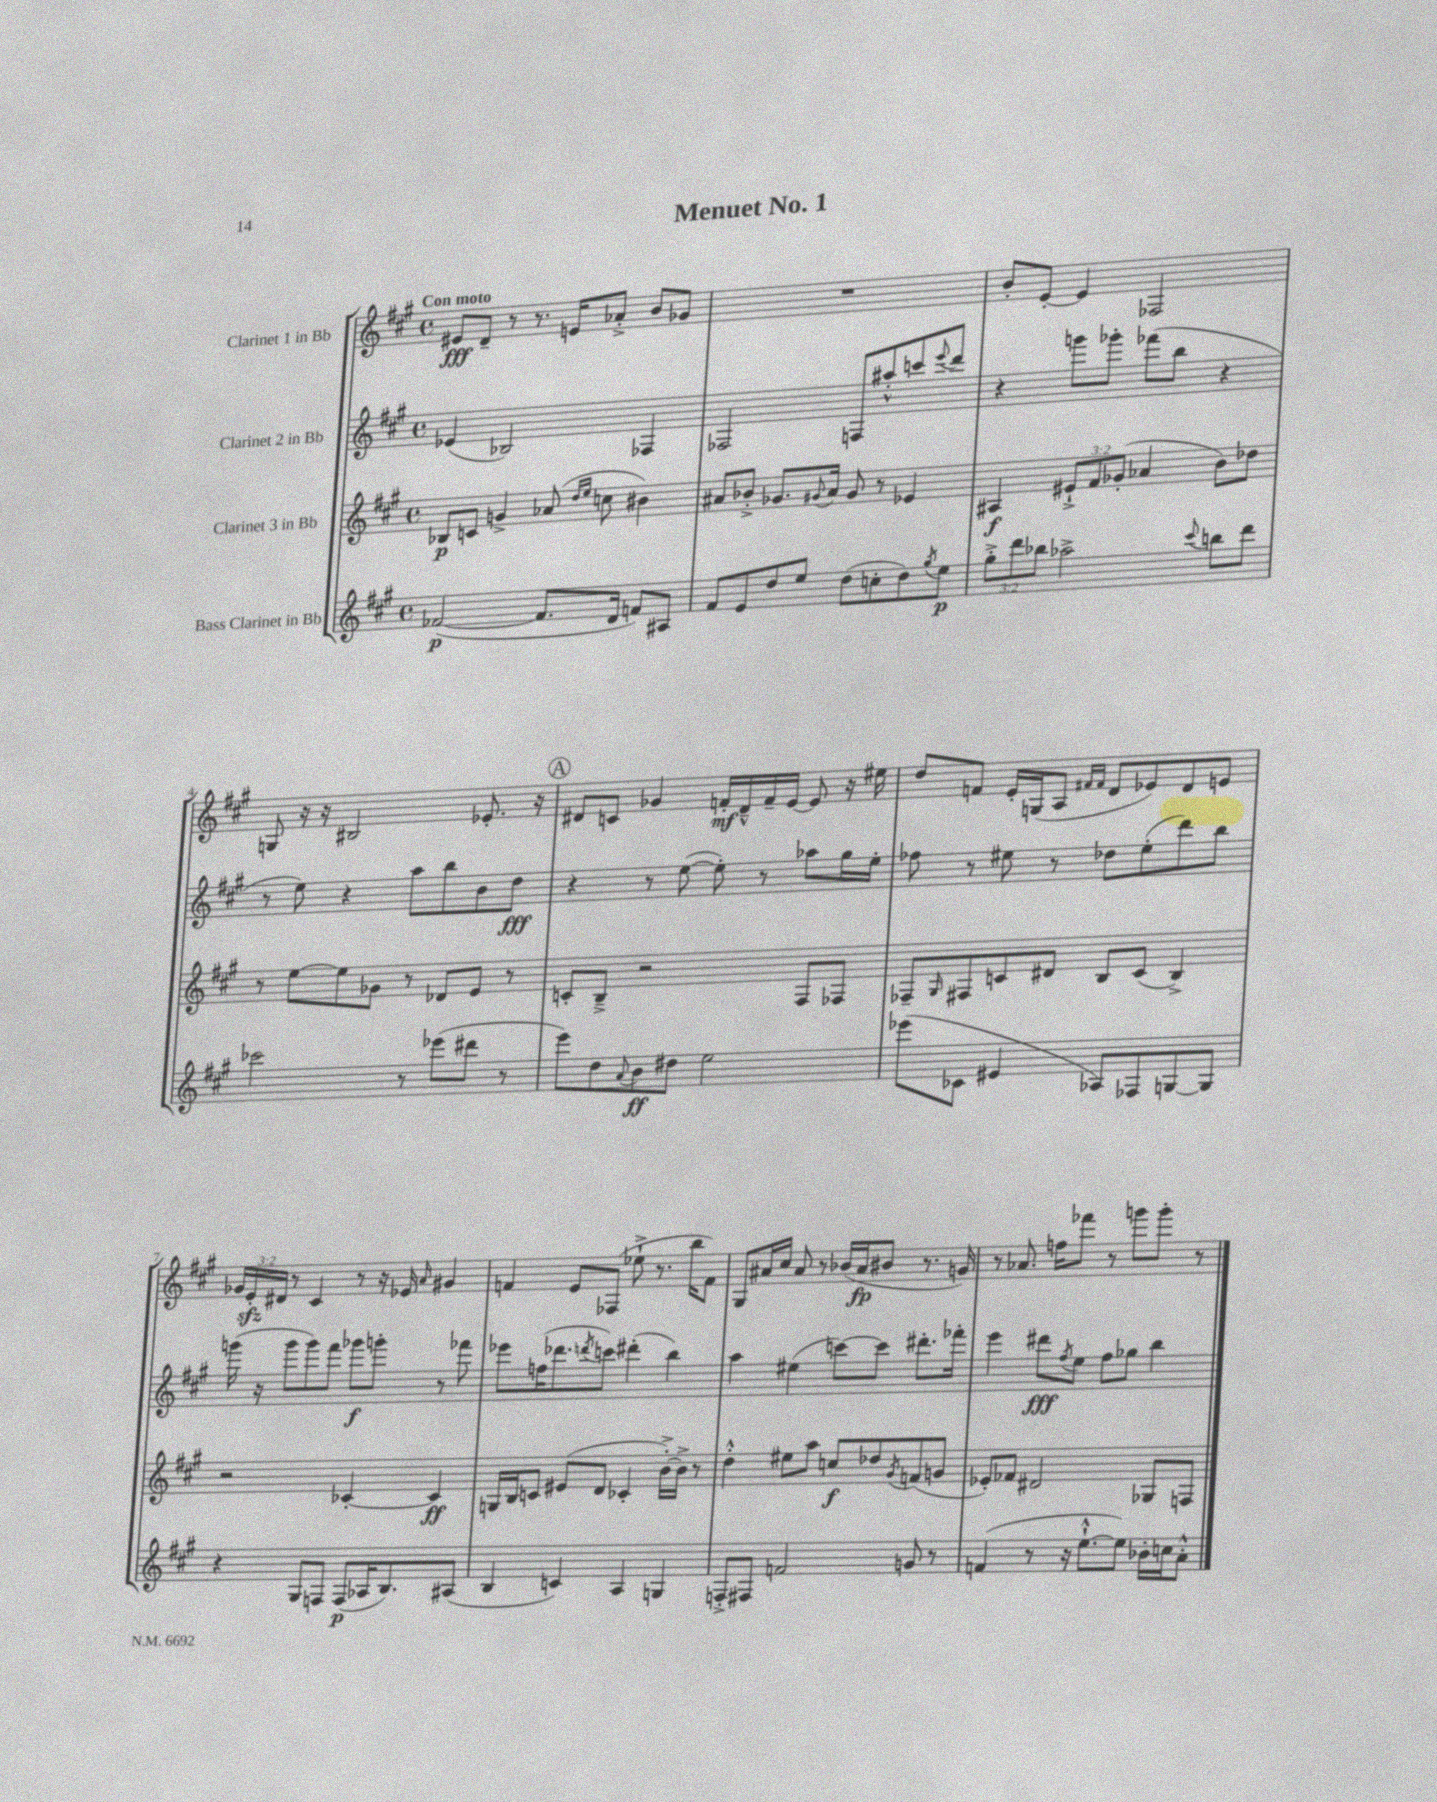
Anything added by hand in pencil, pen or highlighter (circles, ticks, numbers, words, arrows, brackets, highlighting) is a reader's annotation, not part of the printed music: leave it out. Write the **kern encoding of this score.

**kern	**kern	**kern	**kern
*staff4	*staff3	*staff2	*staff1
*clefG2	*clefG2	*clefG2	*clefG2
*k[f#c#g#]	*k[f#c#g#]	*k[f#c#g#]	*k[f#c#g#]
*M4/4	*M4/4	*M4/4	*M4/4
*met(c)	*met(c)	*met(c)	*met(c)
([2f-/	8B-/L	(4e-/	8e#/L
.	8c/J	.	8d~/J
.	4g^/	2B-/)	8r
.	.	.	8.r
8.f-/]L	(8a-/	.	.
.	.	.	16e/LK
.	16qqdd/LL	.	.
.	16qqee/JJ	.	.
.	8cc\	.	8a-'^/J
16d/Jk	.	.	.
8f/L)	4b#\)	4F-/	8b/L
8A#/J	.	.	8g-/J
=	=	=	=
8f#/L	8a#/L	2F-/	1r
8e/	8b-'^/J	.	.
8dd/	8.g-/L	.	.
8ee/J	.	.	.
.	8qqg#/	.	.
.	16a#/Jk	.	.
(8dd\L	8g#/	8F/L	.
8cc'\	8r	8aa#'^^/	.
8dd\)	4e-/	8ccc/	.
8qgg#/	.	8qqeee/	.
8ee\J	.	8ddd/J	.
=	=	=	=
12gg#'^\L	4A#/	4r	8b'/L
12ddd\	.	.	.
.	.	.	[8e'/J
12bb-\J	.	.	.
2aa-^\	12e#`^/L	8ggg\L	4e/]
.	12f#/	.	.
.	.	8ggg-'\J	.
.	(12g-'/J	.	.
.	4a-/	(8fff-\L	2F-/
.	.	8bb\J	.
8qqccc#/	.	.	.
8bb\L	8b\L)	4r	.
8ddd\J	8dd-\J	.	.
=	=	=	=
2ccc-\	8r	8r	8G/
.	[8ee\L	8ee\)	16r
.	.	.	16r
.	8ee\]	4r	2B#/
.	8g-\J	.	.
8r	8r	8aa\L	.
(8eee-\L	8d-/L	8bb\	.
8ddd#\J	8e/J	8b\	8.e-'/
8r	8r	8dd\J	.
.	.	.	16r
=	=	=	=
8eee\L)	8c'/L	4r	8d#/L
8dd\	8B~^/J	.	8c/J
8qqa/	.	.	.
8b\	2r	8r	4g-/
8dd#\J	.	([8ee\	.
2ee\	.	8ee'\])	16f'/LL
.	.	.	16d#~^^/
.	.	8r	16f~/
.	.	.	[16e/JJ
.	8F#/L	8aa-\L	8e/]
.	8F-/J	16gg#\L	16r
.	.	16ee'\JJ	16ee#\
=	=	=	=
(8eee-\L	8F-~/L	8ff-\	8dd/L
.	16qqG#/	.	.
8c-\J	8F#/	8r	8f/J
4e#/	8c/	8ee#\	16e'/LL
.	.	.	(16G/J
.	8d#/J	8r	8A/J
.	.	.	16qqf#/LL
.	.	.	16qqf#/JJ
8A-/L)	8B/L	8dd-\L	8d/L
8F-/	(8c/J	(8ee#'\	8e-/)
[8G/	4B^/)	8ddd\)	8d/
8G/]J	.	8bb\J	8e/J
=	=	=	=
4r	2r	(16ggg\	24g-/LL
.	.	.	24e'/
.	.	16r	.
.	.	.	24d#/JJ
.	.	8ggg\L	8r
8G#/L	.	8ggg\)	4c#/
8F/J	.	8fff#\J	.
(8F/L	[4c-'/	8ggg-\L	8r
16A-/K	.	8ggg'\J	16r
8.B/)	.	.	16e-/
.	.	.	16qqa/
.	4c-/]	8r	4g#/
(8A#/J	.	8fff-\	.
=	=	=	=
4B/	16G/LL	8eee-\L	4f/
.	16B/J	.	.
.	8c/J	(16ff\K	.
.	.	8.ddd-\	.
4c/)	(8e#/L	.	8e/L
.	.	8qddd/	.
.	8d/J	8ccc\J)	(8F-/J
4A/	4c-'/	(4ddd#'\	8ee-`^\
.	.	.	8.r
4G/	[16b'^\LL)	4bb\)	.
.	16b^\]JJ	.	16bb\LK
.	8r	.	8f\J)
=	=	=	=
8F'^/L	4dd'^^\	4aa\	8G#/L
8F#/J	.	.	16a#/L
.	.	.	16cc#/JJ
2f/	8ee#\L	(4ee#\	8a#/
.	8aa\J	.	8r
.	8cc/L	[8ccc\L)	(16b-/LL
.	.	.	16a#/J
.	8dd-/	8ccc\]J	8b#/J
.	8qg#/	.	.
8g/	(8f/	8.ddd#'\L	8.r
8r	8g/J	.	.
.	.	16fff-'\Jk	16g/)
=	=	=	=
(4f/	8e-'/L)	4eee\	8r
.	8f-/J	.	8.a-/
8r	2d#/	8ddd#\L	.
.	.	.	16ff\LK
.	.	8qff#/	.
16r	.	8ee\J	8fff-\J
[8.ee`^^\L	.	.	.
.	.	8ff#\L	8r
8ee\]J)	.	8gg-\J	8ggg\L
16b-'\LL	8G-/L	4bb\	8ggg'\J
16cc\J	.	.	.
8a'^^\J	8F/J	.	8r
==	==	==	==
*-	*-	*-	*-
